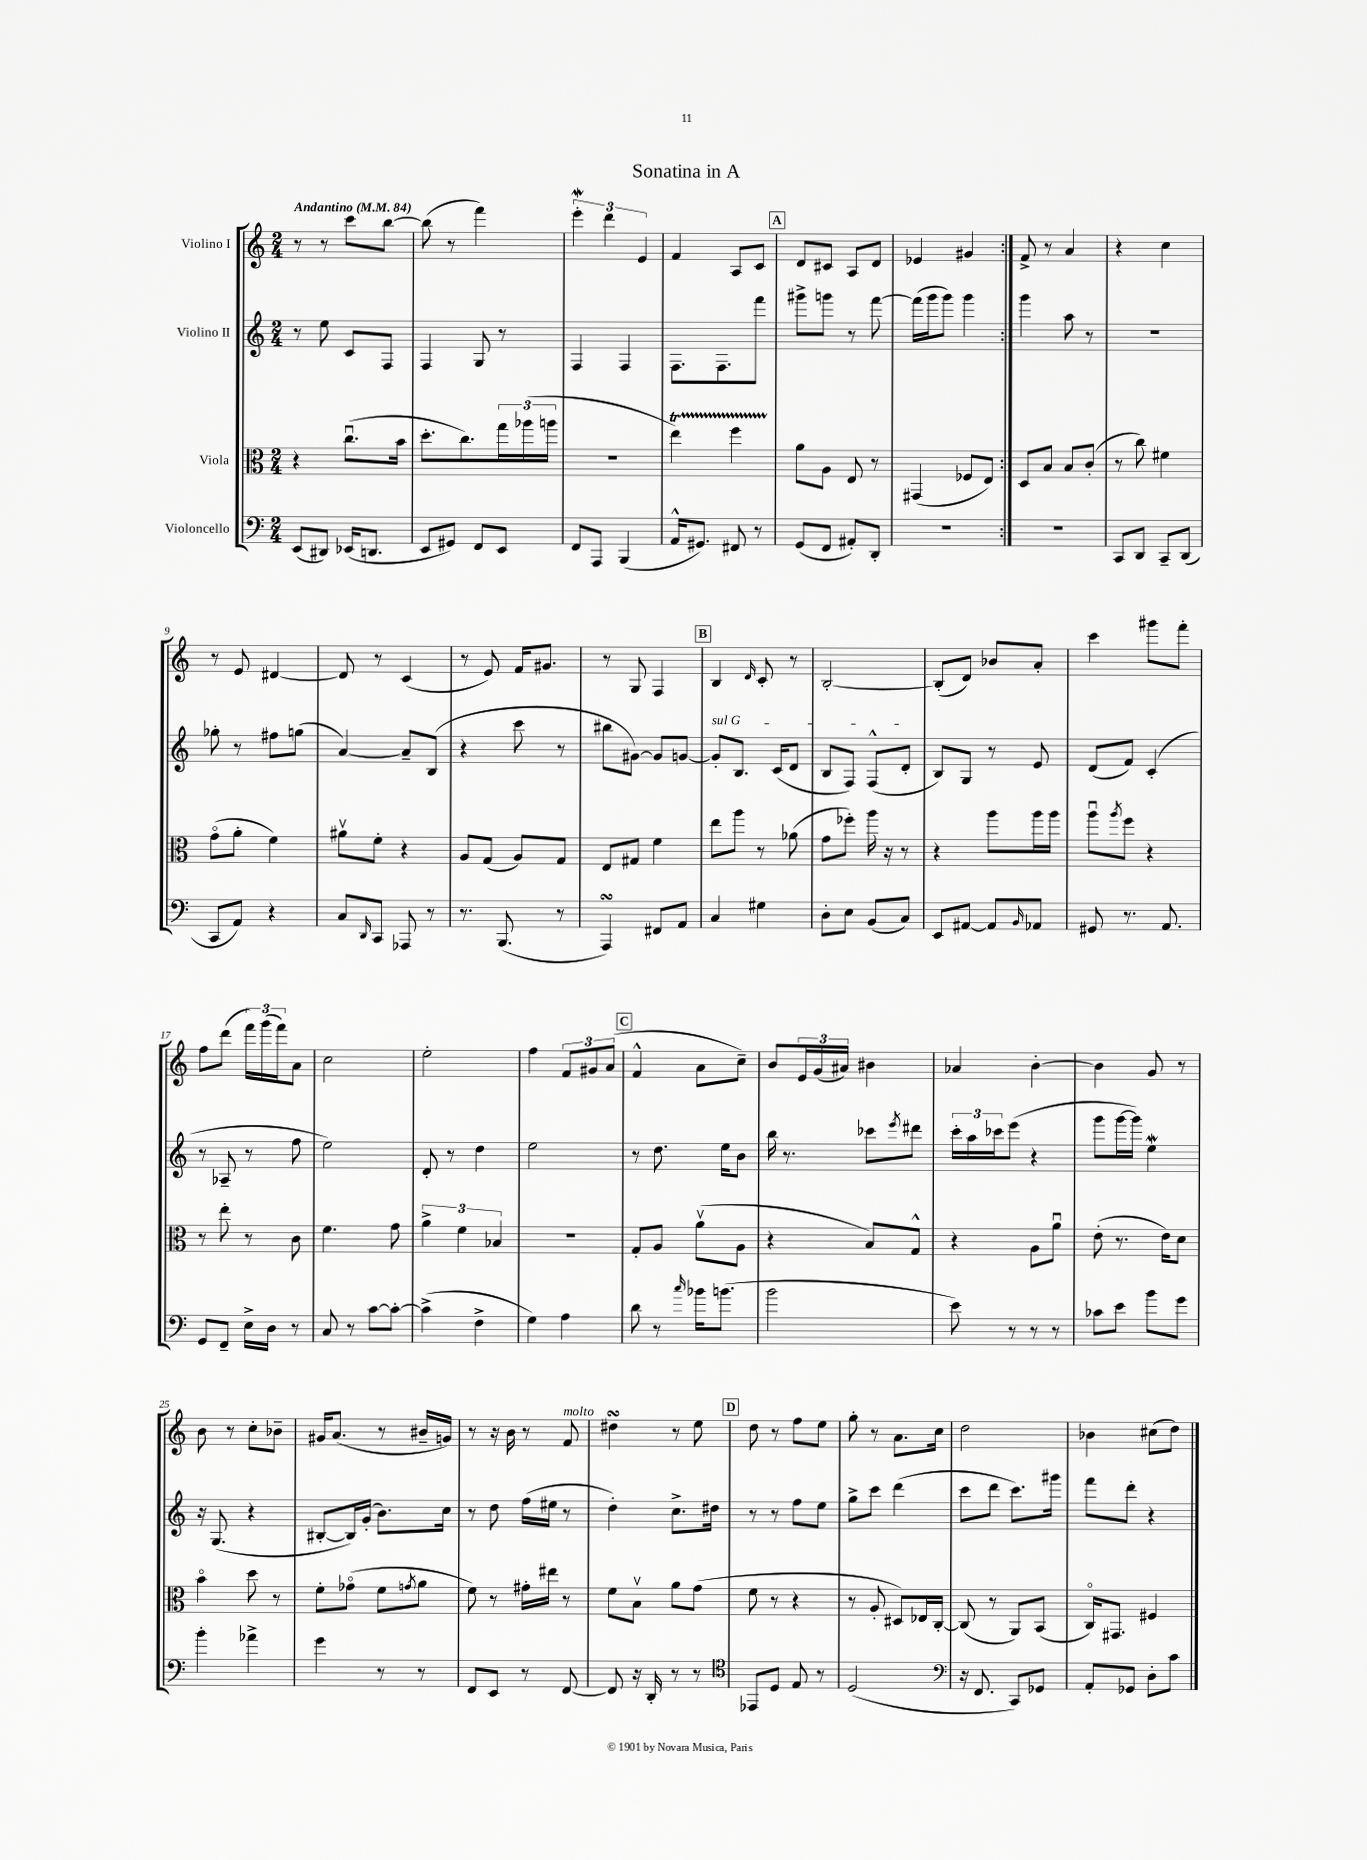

**kern	**kern	**kern	**kern
*staff4	*staff3	*staff2	*staff1
*clefF4	*clefC3	*clefG2	*clefG2
*k[]	*k[]	*k[]	*k[]
*M2/4	*M2/4	*M2/4	*M2/4
*MM84	*MM84	*MM84	*MM84
(8EE/L	4r	8r	8r
8DD#/J)	.	8ee\	8r
(16EE-/LK	(8.ccu\L	8c/L	8ccc\L
8.DD/J	.	.	.
.	.	8F/J	[8bb\J
.	16b\Jk	.	.
=	=	=	=
8EE/L	8.dd'\L	4F/	(8bb\]
8GG#/J)	.	.	8r
.	8.cc\)	.	.
8FF/L	.	8G/	4fff\)
8EE/J	24gg\L	8r	.
.	(24aa-\	.	.
.	24aa\JJ	.	.
=	=	=	=
8FF/L	2r	4F/	6eee'\
8AAA/J	.	.	.
.	.	.	6ddd\
(4BBB/	.	4F/	.
.	.	.	6e/
=	=	=	=
16AA^^/LK	4ee\)	8.F\L	4f/
8.GG#/J)	.	.	.
.	.	8.F\	.
8FF#/	4ff\	.	8A/L
8r	.	8fff\J	8c/J
=	=	=	=
(8GG/L	8a\L	8ggg#^\L	8d/L
8FF/J	8A\J	8ggg\J	8c#/J
8AA#'/L)	8E/	8r	8A/L
8DD'/J	8r	[8fff\	8d/J
=	=	=	=
2r	(4GG#/	(16fff\]LL	4e-/
.	.	16ggg\J	.
.	.	8ggg\J)	.
.	8F-/L	4ggg\	4g#/
.	8E/J)	.	.
=:|!	=:|!	=:|!	=:|!
2r	8D/L	4ggg\	8f^/
.	8B/J	.	8r
.	8B/L	8aa\	4a/
.	(8c'/J	8r	.
=	=	=	=
8CC/L	8r	2r	4r
8DD/J	8cc\)	.	.
8CC~/L	4f#\	.	4cc\
(8DD/J	.	.	.
=	=	=	=
8CC/L	(8go\L	8gg-'\	8r
8AA/J)	8a'\J	8r	8e/
4r	4f\)	8ff#\L	[4d#/
.	.	(8gg\J	.
=	=	=	=
8C/L	8a#v\L	[4a/)	8d#/]
16qqDD/	.	.	.
8CC/J	8f'\J	.	8r
8AAA-/	4r	8a~/]L	(4c/
8r	.	(8B/J	.
=	=	=	=
8.r	8A/L	4r	8r
.	(8G/J	.	8e/)
(8.BBB/	.	.	.
.	8A/L)	8ccc\	16f/LK
.	.	.	8.g#/J
8r	8G/J	8r	.
=	=	=	=
4AAA/)	8E/L	8bb#\L	8r
.	8G#/J	[8g#\J)	8G/
8FF#/L	4f\	8g#/]L	4F/
8AA/J	.	[8g/J	.
=	=	=	=
4C/	8ee\L	8g'/]L	4B/
.	8aa\J	8.B/J	.
.	.	.	16qqd/
4G#\	8r	.	8c'/
.	.	(16c/LK	.
.	(8a-\	8d/J	8r
=	=	=	=
8D'\L	8g\L	8B/L	[2B'/
8E\J	8ff-'\J)	8F/J)	.
(8BB/L	16aa\	(8F^^/L	.
.	16r	.	.
8C/J)	8r	8d'/J	.
=	=	=	=
8EE/L	4r	8B/L)	(8B'/]L
[8AA#/J	.	8G/J	8d/J)
8AA#/]L	8aa\L	8r	8b-/L
16qqBB/	.	.	.
8AA-/J	16aa\L	8e/	8a'/J
.	16aa\JJ	.	.
=	=	=	=
8GG#/	8aau\L	(8d/L	4ccc\
.	8qaa/	.	.
8.r	8ff\J	8f/J)	.
.	4r	(4c'/	8ggg#\L
8.AA/	.	.	.
.	.	.	8fff'\J
=	=	=	=
8GG/L	8r	8r	8ff\L
8FF~/J	8ee'\	8A-~/	(8ddd\J
16E^\LL	8r	8r	24fff\LL)
.	.	.	(24ggg\
16D\JJ	.	.	.
.	.	.	24fff\J)
8r	8c\	8ff\	8a\J
=	=	=	=
8C/	4.f\	2ee\)	2cc\
8r	.	.	.
[8c\L	.	.	.
8c'\_J	8g\	.	.
=	=	=	=
(4c^\]	6a^\	8d'/	2ee'\
.	.	8r	.
.	6f\	.	.
4F^\	.	4dd\	.
.	6B-/	.	.
=	=	=	=
4G\)	2r	2ee\	4ff\
4A\	.	.	12f/L
.	.	.	12g#/
.	.	.	(12a/J
=	=	=	=
8d\	8G'/L	8r	4f^^/
8r	8A/J	8.dd\	.
16qqcc/	.	.	.
16b-\LK	(8av\L	.	8a\L
(8.b\J	.	16ee\LK	.
.	8A\J	8b\J	8cc~\J)
=	=	=	=
2b\	4r	16bb\	8b/L
.	.	8.r	.
.	.	.	24e/L
.	.	.	(24g/
.	.	.	24a#/JJ)
.	8B/L)	8ccc-\L	4b#\
.	.	8qeee/	.
.	8G^^/J	8ddd#\J	.
=	=	=	=
8e\)	4r	24ccc'\LL	4a-/
.	.	24aa\	.
.	.	24ccc-\J	.
8r	.	(8eee\J	.
8r	8A\L	4r	[4b'\
8r	8au\J	.	.
=	=	=	=
8c-\L	(8e'\	8ggg\L	4b\]
8e\J	8.r	[16ggg\L	.
.	.	16ggg\]JJ)	.
8b\L	.	4ee\	8g/
.	16e\LK)	.	.
8g\J	8d\J	.	8r
=	=	=	=
4b'\	4bo\	16r	8b\
.	.	(8.G/	.
.	.	.	8r
4a-^\	8dd\	4r	8cc'\L
.	8r	.	8b-~\J
=	=	=	=
4g\	8f'\L	[8B#'/L	16g#/LK
.	.	.	(8.a/J
.	(8g-o\J	16B#/]L)	.
.	.	(16g'/JJ	.
8r	8f\L	8.b\L)	8r
.	8qg/	.	.
8r	8a\J	.	16b#~/LL
.	.	16cc\Jk	16g/JJ)
=	=	=	=
8FF/L	8f\)	8r	8r
8EE/J	8r	8dd\	16r
.	.	.	16b\
8r	16g#'\LL	(16ff\LL	8r
.	16ee#\JJ	16ee#\JJ	.
[8FF/	8r	8r	8f/
=	=	=	=
8FF/]	8f\L	4dd'\)	4dd#\
16r	8Bv\J	.	.
16DD'/	.	.	.
8r	8a\L	8.cc^\L	8r
8r	(8g\J	.	8ee\
.	.	16dd#\Jk	.
=	=	=	=
*clefC4	*	*	*
8EE-/L	8f\	8r	8dd\
8D/J	8r	8r	8r
8E/	4r	8ff\L	8ff\L
8r	.	8ee\J	8ee\J
=	=	=	=
(2D/	8r	8gg^\L	8gg'\
.	8A'/	8ccc\J	8r
.	8D#/L)	(4ddd\	8.a\L
.	16E-/L	.	.
.	[16C'/JJ	.	16cc\Jk
=	=	=	=
*clefF4	*	*	*
16r	(8C/]	8ccc\L	2dd\
8.FF/	.	.	.
.	8r	8ddd\J	.
8CC/L)	8AA/L)	8.ccc\L)	.
8GG-/J	(8BB/J	.	.
.	.	16ggg#\Jk	.
=	=	=	=
8AA'/L	16Co/LK)	8fff\L	4b-\
.	8.GG#/J	.	.
8GG-/J	.	8ddd'\J	.
8D'\L	4F#/	4r	(8cc#\L
8c\J	.	.	8dd\J)
==	==	==	==
*-	*-	*-	*-
